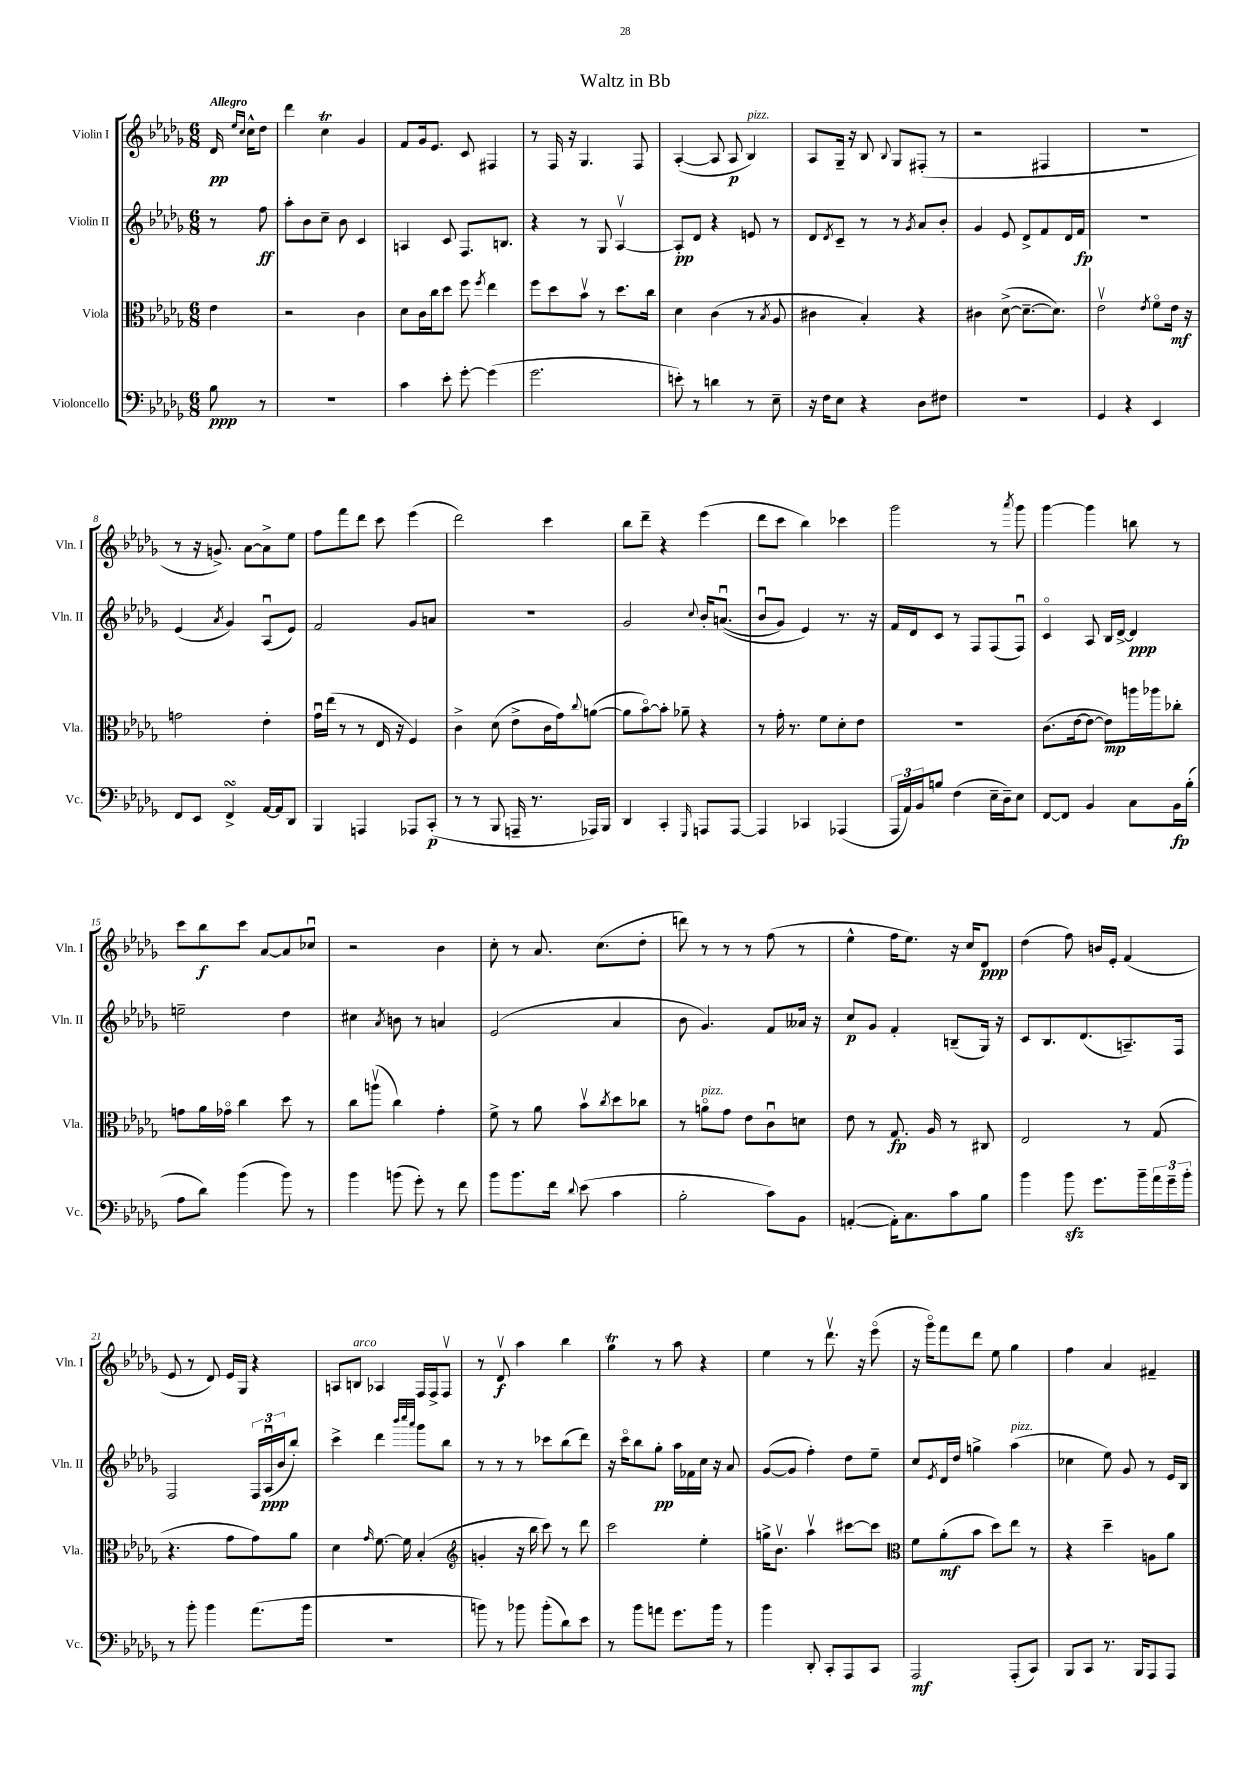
\header { title = "Waltz in Bb" }
<<
\new StaffGroup <<
\new Staff = "s0" \with { instrumentName = "Violin I" shortInstrumentName = "Vln. I" } {
    \clef treble \key des \major \numericTimeSignature \time 6/8 \partial 4 \tempo "Allegro"
    des'16\pp \grace { ees''16 c''16 } c''16-^ des''8 |
    des'''4 c''4\trill ges'4 |
    f'8 ges'16 ees'8. c'8 fis4 |
    r8 f16 r16 ges4. f8 |
    aes4~-.( aes8 aes8\p bes4^\markup { \italic "pizz." }) |
    aes8 ges16-- r16 bes8 \appoggiatura { bes8 } ges8 fis8-.( r8 |
    r2 fis4 |
    R2. |
    r8 r16 g'8.->) aes'8~ aes'8-> ees''8 |
    f''8 f'''8 des'''8 c'''8 ees'''4( |
    des'''2) c'''4 |
    bes''8 des'''8-- r4 ees'''4( |
    des'''8 c'''8 bes''4) ces'''4 |
    ges'''2 r8 \acciaccatura { aes'''8 } ges'''8 |
    ges'''4~ ges'''4 b''8 r8 |
    c'''8 bes''8\f c'''8 aes'8~ aes'8 ces''8\downbow |
    r2 bes'4 |
    c''8-. r8 aes'8. c''8.( des''8-. |
    d'''8) r8 r8 r8 f''8( r8 |
    ees''4-^ f''16 ees''8.) r16 c''16 des'8\ppp |
    des''4( f''8) b'16 ees'16-. f'4( |
    ees'8 r8 des'8) ees'16 ges16 r4 |
    a8 b8^\markup { \italic "arco" } aes4 f16 f16-> f8\upbow |
    r8 des'8\upbow\f aes''4 bes''4 |
    ges''4\trill r8 aes''8 r4 |
    ees''4 r8 des'''8.\upbow r16 ees'''8\flageolet( |
    r16 ges'''16\flageolet) f'''8 des'''8 ees''8 ges''4 |
    f''4 aes'4 fis'4-- \bar "|." |
}
\new Staff = "s1" \with { instrumentName = "Violin II" shortInstrumentName = "Vln. II" } {
    \clef treble \key des \major \numericTimeSignature \time 6/8 \partial 4
    r8 f''8\ff |
    aes''8-. bes'8 c''8-- bes'8 c'4 |
    a4 c'8 f8. b8. |
    r4 r8 ges8 aes4~\upbow |
    aes8-.\pp des'8 r4 e'8 r8 |
    des'8 \acciaccatura { des'8 } c'8-- r8 r8 \acciaccatura { ges'8 } aes'8 bes'8-. |
    ges'4 ees'8 des'8-> f'8 des'16 f'16\fp |
    R2. |
    ees'4( \acciaccatura { aes'8 } ges'4) aes8\downbow( ees'8) |
    f'2 ges'8 a'8 |
    R2. |
    ges'2 \appoggiatura { c''8 } bes'16-. a'8.\downbow(\( |
    bes'8\downbow ges'8) ees'4\) r8. r16 |
    f'16 des'16 c'8 r8 f8 f8( f8\downbow) |
    c'4\flageolet aes8 bes16 des'16~-> des'4\ppp |
    e''2-- des''4 |
    cis''4 \acciaccatura { aes'8 } b'8 r8 a'4 |
    ees'2( aes'4 |
    bes'8 ges'4.) f'8 aeses'16 r16 |
    c''8\p ges'8 f'4-. b8--( ges16) r16 |
    c'8 bes8. des'8.( a8.--) f16 |
    f2 \tuplet 3/2 { f16 aes16\downbow\ppp( bes'16 } bes''8-.) |
    c'''4-> des'''4 \grace { bes'''32 c''''32 aes'''32 } ges'''8 bes''8 |
    r8 r8 r8 ces'''8 bes''8( des'''8) |
    r16 c'''16\flageolet bes''8 ges''8-.\pp aes''16 fes'16 c''16 r16 aes'8 |
    ges'8~( ges'8 f''4-.) des''8 ees''8-- |
    c''8 \acciaccatura { ees'8 } des'16 des''16 g''4-> aes''4^\markup { \italic "pizz." }( |
    ces''4 ees''8) ges'8 r8 ees'16 bes16 \bar "|." |
}
\new Staff = "s2" \with { instrumentName = "Viola" shortInstrumentName = "Vla." } {
    \clef alto \key des \major \numericTimeSignature \time 6/8 \partial 4
    ees'4 |
    r2 c'4 |
    des'8 c'16 c''16 des''8 f''8 \acciaccatura { f''8 } ees''4 |
    f''8 des''8 bes'8\upbow r8 des''8. c''16 |
    des'4 c'4( r8 \acciaccatura { bes8 } aes8 |
    cis'4 bes4-.) r4 |
    cis'4 des'8~->( des'8.~-- des'8.) |
    ees'2\upbow \acciaccatura { ees'8 } f'8\flageolet ees'16\mf r16 |
    g'2 ees'4-. |
    ges'16\downbow ees''16( r8 r8 ees16 r16 f4) |
    c'4-> des'8( ees'8-> c'16 ges'16) \appoggiatura { c''8 } a'8~( |
    a'8 bes'8~\flageolet) bes'8-. aes'8-- r4 |
    r8 ges'16-. r8. f'8 des'8-. ees'8 |
    R2. |
    c'8.( ees'16~ ees'8~ ees'8\mp) a''16 aes''16 ces''8-. |
    g'8 aes'16 ges'16\flageolet c''4 des''8 r8 |
    c''8 a''8\upbow( c''4) ges'4-. |
    f'8-> r8 aes'8 bes'8\upbow \acciaccatura { c''8 } des''8 ces''8 |
    r8 a'8\flageolet^\markup { \italic "pizz." } ges'8 ees'8 c'8\downbow d'8 |
    ees'8 r8 ges8.\fp aes16 r8 cis8 |
    ees2 r8 ges8( |
    r4. ges'8 ges'8) aes'8 |
    des'4 \grace { ges'16 } f'8.~ f'16 bes4-.( |
    \clef treble g'4-. r16 bes''16 c'''8) r8 des'''8 |
    c'''2 ees''4-. |
    g''16-> bes'8.\upbow aes''4\upbow cis'''8~ cis'''8 |
    \clef alto f'8 aes'8-.\mf( bes'8 des''8) ees''8 r8 |
    r4 des''4-- a8 aes'8 \bar "|." |
}
\new Staff = "s3" \with { instrumentName = "Violoncello" shortInstrumentName = "Vc." } {
    \clef bass \key des \major \numericTimeSignature \time 6/8 \partial 4
    bes8\ppp r8 |
    R2. |
    c'4 ees'8-. ges'8~-. ges'4( |
    ges'2. |
    e'8-.) r8 d'4 r8 ees8-- |
    r16 f16 ees8 r4 des8 fis8 |
    R2. |
    ges,4 r4 ees,4 |
    f,8 ees,8 f,4->\turn aes,16~ aes,16 des,8 |
    bes,,4 a,,4 aes,,8 c,8-.\p( |
    r8 r8 bes,,8 a,,16-- r8. aes,,16) bes,,16 |
    des,4 c,4-. \grace { ges,,16 } a,,8 a,,8~ |
    a,,4 ces,4 aes,,4( |
    \tuplet 3/2 { aes,,16 aes,16) bes,16 } b8 f4( ees16-- des16--) ees8 |
    f,8~ f,8 bes,4 c8 bes,16\fp bes16-.( |
    aes8 des'8) bes'4( bes'8) r8 |
    bes'4 b'8( ges'8-.) r8 f'8 |
    bes'8 bes'8. f'16 \appoggiatura { des'8 } ees'8( c'4 |
    bes2-. c'8) bes,8 |
    a,4~-.( a,16-.) c8. c'8 bes8 |
    bes'4 bes'8\sfz ges'8. bes'16-- \tuplet 3/2 { aes'16 ges'16-- bes'16-. } |
    r8 bes'8-. bes'4 aes'8.( bes'16 |
    R2. |
    b'8) r8 bes'8 bes'8-.( des'8) ees'8 |
    r8 bes'8 a'8 ges'8. bes'16 r8 |
    bes'4 des,8-. c,8-. aes,,8 c,8 |
    aes,,2\mf aes,,8-.( c,8) |
    bes,,8 c,8 r8. bes,,16 aes,,8 aes,,8 \bar "|." |
}
>>
>>
